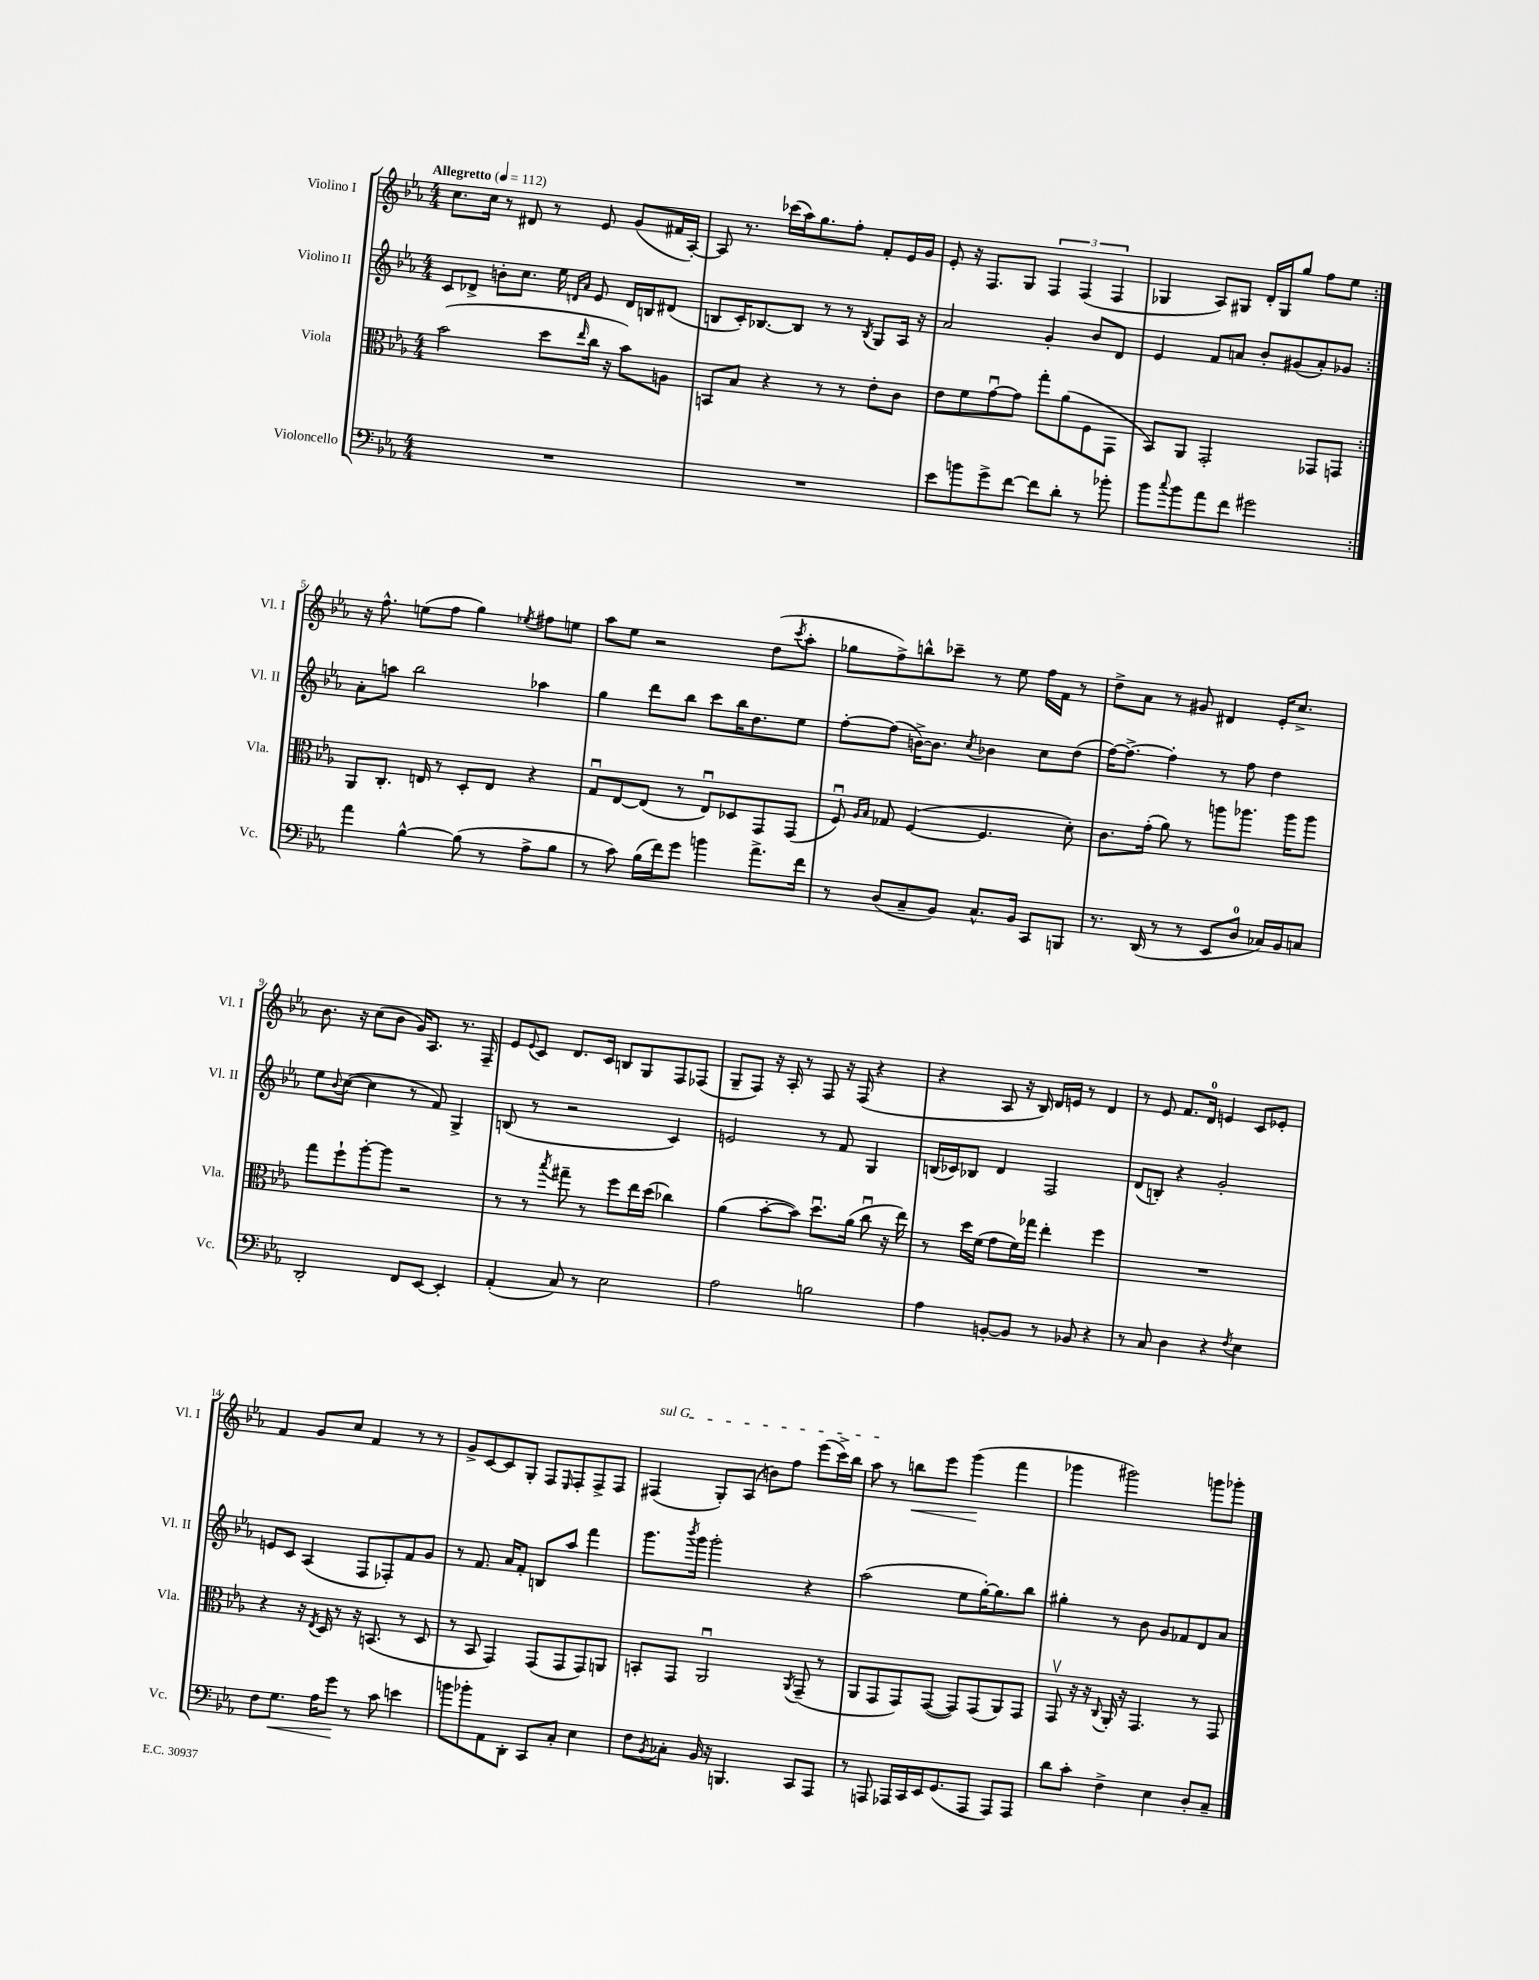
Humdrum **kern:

**kern	**kern	**kern	**kern
*staff4	*staff3	*staff2	*staff1
*clefF4	*clefC3	*clefG2	*clefG2
*k[b-e-a-]	*k[b-e-a-]	*k[b-e-a-]	*k[b-e-a-]
*M4/4	*M4/4	*M4/4	*M4/4
*MM112	*MM112	*MM112	*MM112
1r	(2b-	8c	8.cc
.	.	8d-^	.
.	.	.	16cc
.	.	8b'	8r
.	.	8.cc	8d#
.	8dd	.	8r
.	.	16ee-	.
.	.	16qqd	.
.	16qqee-	16qqa-	.
.	16cc	8e-	8e-
.	16r	.	.
.	8b-)	16d	(8g
.	.	16B	.
.	8A	(8d#	16f#
.	.	.	[16A-')
=	=	=	=
1r	8BB	8B	8A-]
.	8B-	16c')	8.r
.	.	[8.B-	.
.	4r	.	.
.	.	.	(16ccc-
.	.	8B-]	16aa-)
.	.	.	8.gg
.	8r	8r	.
.	8r	8r	8ff'
.	.	8qB-	.
.	8e-'	8G	8f'
.	8c	16A-	16e-
.	.	16r	16g
=	=	=	=
8e-	8e-	2a-	8e-'
8b	8f	.	16r
.	.	.	8.F
8g^	[8gu	.	.
[8f	8g]	.	8G
8f]	8gg'	4g'	6F
8d'	(8a-	.	.
.	.	.	(6F
8r	8F	8b-	.
.	.	.	6F
8b-'	8GG	8d	.
=	=	=	=
8b-	8BB-)	4e-	4G-
8qqcc	.	.	.
8b-	8AA-	.	.
8a-	2GG'	8f	8A-)
8f	.	8a	8G#
2g#	.	8b-'	16d'
.	.	.	16G#
.	.	(8g#	8gg
.	8GG-	8a')	8ff
.	8GG	8g-	8ee-
=:|!	=:|!	=:|!	=:|!
4a-	8AA-	8a-'	16r
.	.	.	8.ff^^
.	8.C'	8aa	.
[4B-^^	.	2bb-	(8ee
.	16E	.	.
.	8r	.	8ff
(8B-]	8D'	.	4gg)
8r	8E	.	.
.	.	.	8qee-
8A-^	4r	4aa-	8ff#
8B-	.	.	8ee
=	=	=	=
8r	8Gu	4gg	8aa-
8c)	[8E-	.	8ee-
(16B-	(8E-]	8ddd	2r
16f)	.	.	.
8g	8r	8bb-	.
4b	8E-u)	8ccc	.
.	8D-	16bb-	.
.	.	8.dd	.
8.a-^	8GG	.	(8dd
.	.	.	8qccc
.	(8GG	8ee-	8aa-'
16f	.	.	.
=	=	=	=
8r	8Fu)	[8ff'	8gg-
.	16qqA-	.	.
.	16qqB-	.	.
(8D	8G-	(8ff]	8ff^)
8C~	([4F	[16b^)	8bb^^
.	.	8.b]	.
8BB-)	.	.	8ccc-~
.	.	8qcc	.
8.C^^	4.F]	4b-	8r
.	.	.	8ee-
16BB-	.	.	.
8CC	.	8cc	16ff
.	.	.	16f
8BBB	8d')	(8dd	8r
=	=	=	=
8.r	8.c	[16ff)	8dd^
.	.	8.ff^_	.
.	.	.	8a-
(16DD	(16g'	.	.
8r	8a-)	4ff']	8r
8r	8r	.	8g#
8EE-	8aa	8r	4d#
8D	8.aa-	8ff	.
16C-)	.	4dd	16e-'
16BB-	16aa-	.	8.cc^
8C	8aa-	.	.
=	=	=	=
2DD'	8gg	8ee-	8.b-
.	.	8qqb-	.
.	8ff`	([8cc	.
.	.	.	16r
.	[8aa-'	4cc]	(8cc
.	8aa-]	.	8b-
8FF	2r	8r	16g)
.	.	.	8.A-
[8EE-	.	8f)	.
4EE-']	.	4G^	8.r
.	.	.	16F~
=	=	=	=
(4AA-'	8r	(8B	8e-
.	.	.	8qqe-
.	8r	8r	8c
.	8qbb-	.	.
8C)	8gg#~	2r	8.d
8r	8r	.	.
.	.	.	16c
2E-	8ff	.	8B
.	16ee-	.	8G
.	(16dd	.	.
.	4cc-)	4c)	8F
.	.	.	(8F-
=	=	=	=
2A-	(4a-	2e	8G~
.	.	.	8F)
.	[8b-'	.	16r
.	.	.	16A-'
.	8b-])	.	8r
2B	8.ddu	8r	8F
.	.	8f	16r
.	(16a-	.	(16F
.	8ccu	4G	4r
.	16r	.	.
.	16ee-)	.	.
=	=	=	=
4A-	8r	(16B	4r
.	.	16c-)	.
.	16dd	8B-	.
.	(16f	.	.
[8BB'	8g	4d	8A-
8BB]	16f)	.	16r
.	16gg-	.	16B-)
8r	4ee-'	2F	16d
.	.	.	16e
8BB-	.	.	8r
4r	4ff	.	4d
=	=	=	=
8r	1r	(8d	8r
8C	.	8B')	8e-
4D	.	4r	8.f
.	.	.	16d
4r	.	2g'	4e
8qF	.	.	.
4E-	.	.	8c
.	.	.	8e-'
=	=	=	=
8F	4r	8e	4f
8.G	.	8c	.
.	16r	(4A-	8g
.	8qE-	.	.
16A-	16D	.	.
8g	8r	.	8cc
8r	16r	8F	4f
.	(8.BB	.	.
8c	.	8F-')	.
4e	8r	8f	8r
.	8D	8g	8r
=	=	=	=
8b	8r	8r	8g^
8b-'	8BB-	8.f	[8c
8AA-	4GG)	.	8c]
.	.	16a-	.
8DD'	.	8f'	8G'
8CC	(8GG	8B	8F
.	.	.	16qqE-
8C'	8GG	8aa-	8F'
4E-	8GG)	4fff	8F^
.	8AA	.	8F
=	=	=	=
8F	8BB'	8.ggg	(4F#
8qBB-	.	.	.
8C-'	8GG	.	.
.	.	8qbbb-	.
.	.	16ggg	.
16BB-	2AA-u	2ggg'	8G')
16r	.	.	.
4.BBB	.	.	(8A-
.	.	.	8b)
.	.	.	8ff
.	8qAA-	.	.
8CC	(8GG~	4r	(8eee-
8AAA-	8r	.	16ccc^)
.	.	.	16bb-
=	=	=	=
8r	8AA-	(2aa-	8aa-
8AAA	8GG	.	8r
16AAA-	8GG)	.	8bb
16CC	.	.	.
16EE-	([8GG	.	8eee-
(8.GG	.	.	.
.	8GG])	8ee-	(4ggg
8AAA-	(8GG	[16gg')	.
.	.	8.gg]	.
8AAA-)	8AA-)	.	4fff
8AAA-	8GG	8bb-	.
=	=	=	=
8d	8GGv	4gg#'	4ggg-
8c'	16r	.	.
.	16r	.	.
.	8qqC	.	.
4F^	16AA-'	8r	2ggg#)
.	16r	.	.
.	4.GG	8b-	.
4E-	.	8g	.
.	.	8f-	.
8D'	8r	8d	8ggg
8C~	8GG	8a-	8ggg-'
==	==	==	==
*-	*-	*-	*-
